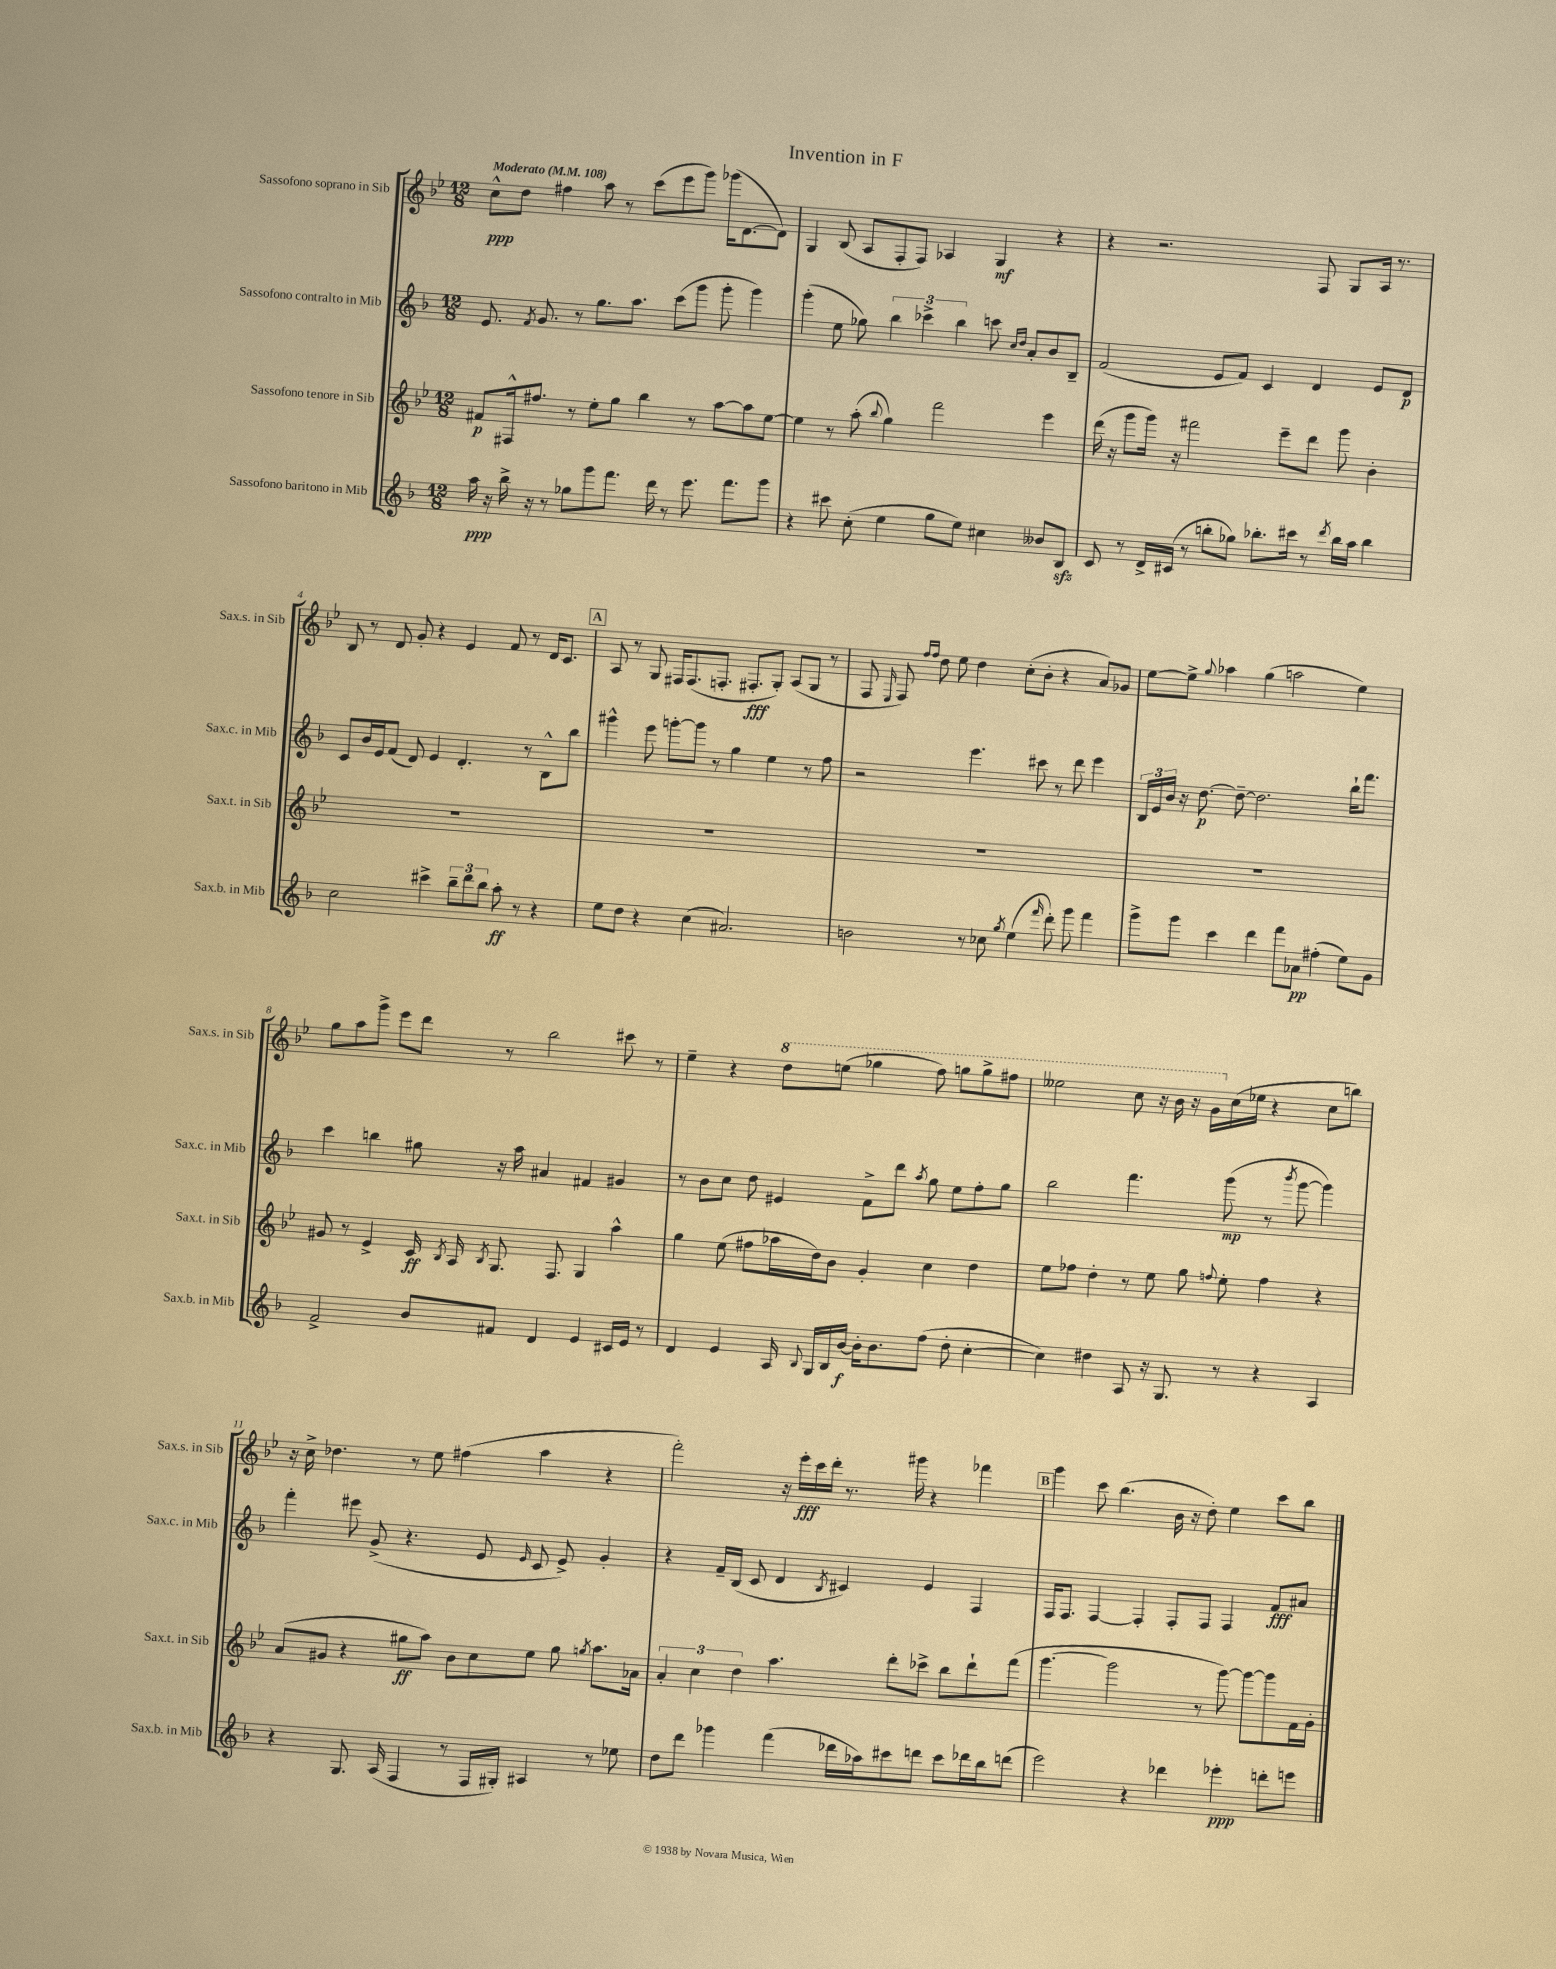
\header { title = "Invention in F" }
<<
\new StaffGroup <<
\new Staff = "s0" \with { instrumentName = "Sassofono soprano in Sib" shortInstrumentName = "Sax.s. in Sib" } {
    \clef treble \key bes \major \numericTimeSignature \time 12/8 \tempo "Moderato" 4 = 108
    \autoBeamOff c''8[-^\ppp d''8] fis''4 a''8 r8 c'''8[( ees'''8 g'''8]) ges'''16[( d'8.~ d'8]) |
    g4 bes8( a8[ f8-. f8]) aes4 g4\mf r4 |
    r4 r2. f8 g8[ a16] r8. |
    bes8 r8 d'8 g'8-. r4 ees'4 f'8 r8 d'16[ c'8.] |
    \mark \markup { \box "A" } a8 r8 g8 fis16[ fis8.( f8.]-. fis8.[-.\fff g8]-.) a8[( g8] r8 |
    f8 \grace { ees16 } f8) \grace { f''16[ f''16] } d''8 ees''8 d''4 c''8[-.( bes'8]-. r4 a'8[) ges'8] |
    ees''8[~ ees''8]-> \appoggiatura { g''8 } aes''4 g''4( a''2 ees''4) |
    g''8[ a''8 g'''8]-> ees'''8[ d'''8] r8 bes''2 cis'''8 r8 |
    ees''4-- r4 \ottava #1 d'''8[ e'''8]( ges'''4 f'''8) g'''8[ g'''8-> fis'''8] |
    eeses'''2 c'''8 r16 bes''16 r16 g''16[ \ottava #0 c''16( ees''!16] r4 c''8[ b''8]) |
    r16 c''16-> des''4. r8 ees''8 fis''4( a''4 r4 |
    f'''2-.) r16 ees'''16[-.\fff c'''16 d'''16]-. r8. gis'''16 r4 fes'''4 |
    \mark \markup { \box "B" } g'''4 c'''8 bes''4.( bes'16 r16 d''8-.) ees''4 c'''8[ bes''8] \bar "|." |
}
\new Staff = "s1" \with { instrumentName = "Sassofono contralto in Mib" shortInstrumentName = "Sax.c. in Mib" } {
    \clef treble \key f \major \numericTimeSignature \time 12/8
    \autoBeamOff e'8. \acciaccatura { f'8 } g'8. r8 g''8.[ a''8.] c'''8[( g'''8] g'''8-. g'''4) |
    g'''4-.( e''8 ges''8) \tuplet 3/2 { bes''4 ces'''4-> bes''4 } c'''8 \grace { c''16[ d''16] } a'8[-. bes'8 bes8]-- |
    f'2( e'8[ f'8]) c'4 d'4 e'8[ d'8]\p |
    c'8[ bes'16 e'16 f'8]( d'8) e'4 d'4.-. r8 bes8[-^ bes''8] |
    \mark \markup { \box "A" } gis'''4-^ e'''8 g'''8[~-. g'''8] r8 g''4 e''4 r8 f''8 |
    r2 e'''4. cis'''8 r8 d'''8 e'''4 |
    \tuplet 3/2 { bes16[ e'16 bes'16] } r16 d''8.~\p d''8~-- d''2. bes''16[-! f'''8.] |
    c'''4 b''4 gis''8 r16 a''16 ais'4 fis'4 gis'4 |
    r8 bes'8[ c''8] d''8 eis'4 f'8[-> d'''8] \acciaccatura { a''8 } g''8 e''8[ f''8-. g''8] |
    bes''2 f'''4. g'''8\mp( r8 \acciaccatura { bes'''8 } g'''8~ g'''4) |
    f'''4-. eis'''8 g'8->( r4. e'8 \grace { e'16 } c'8 e'8->) g'4-. |
    r4 f'16[-- bes16]( c'8 d'4 \acciaccatura { bes8 } cis'4) e'4 f4 |
    \mark \markup { \box "B" } f16[ f8.] f4~ f4-. f8[-. f8] f4 f'8[\fff ais'8] \bar "|." |
}
\new Staff = "s2" \with { instrumentName = "Sassofono tenore in Sib" shortInstrumentName = "Sax.t. in Sib" } {
    \clef treble \key bes \major \numericTimeSignature \time 12/8
    \autoBeamOff fis'8[\p fis16-^ fis''8.] r8 ees''8[-. g''8] bes''4 r8 a''8[~ a''8 ees''8]~ |
    ees''4 r8 a''8-.( \appoggiatura { bes''8 } g''4) f'''2 ees'''4 |
    d'''16( r16 g'''8[ g'''16]) r16 fis'''2 ees'''8[-- d'''8] g'''8 bes'4-. |
    R1. |
    \mark \markup { \box "A" } R1. |
    R1. |
    R1. |
    gis'8 r8 ees'4-> c'16\ff \acciaccatura { bes8 } a16 \acciaccatura { bes8 } g8. f8. g4 a''4-^ |
    g''4 ees''8( fis''8[ aes''16 d''16) bes'8] g'4-. c''4 d''4 |
    ees''8[ fes''8] d''4-. r8 ees''8 g''8 \appoggiatura { f''8 } ees''8-. f''4 r4 |
    a'8[( gis'8] r4 gis''8[\ff a''8]) bes'8[ c''8 ees''8] gis''8 \acciaccatura { g''8 } a''8.[ aes'16] |
    \tuplet 3/2 { a'4-. c''4 d''4 } a''4. d'''8[-. ces'''8]-> bes''8[ d'''8-! f'''8]( |
    \mark \markup { \box "B" } g'''4.~ g'''2 r8 g'''8~) g'''8[~ g'''8 f'16 g'16]-. \bar "|." |
}
\new Staff = "s3" \with { instrumentName = "Sassofono baritono in Mib" shortInstrumentName = "Sax.b. in Mib" } {
    \clef treble \key f \major \numericTimeSignature \time 12/8
    \autoBeamOff a''16\ppp r16 bes''16-> r16 r8 ges''8[ g'''8 f'''8.] d'''16 r8 e'''8. f'''8.[ g'''8] |
    r4 cis'''8 c''8-.( e''4 g''8[ e''8]) cis''4 beses'8[ bes8]\sfz |
    c'8 r8 d'16[-> cis'16]( r8 b''8[-. ges''8]) bes''8.[-. cis'''16] r8 \acciaccatura { d'''8 } bes''16[ a''16] bes''4 |
    c''2 cis'''4-> \tuplet 3/2 { bes''8[-- d'''8 bes''8] } a''8-.\ff r8 r4 |
    \mark \markup { \box "A" } e''8[ d''8] r4 c''4( ais'2.) |
    b'2 r8 ces''8 \acciaccatura { g''8 } e''4( \grace { f'''16 } d'''8-.) g'''8 f'''4 |
    g'''8[-> g'''8] c'''4 d'''4 f'''8[ aes'8]\pp fis''4-.( e''8[) g'8] |
    f'2-> bes'8[ fis'8] d'4 e'4 cis'16[ e'16] r8 |
    d'4 e'4 a16 \appoggiatura { bes8 } g16[ bes16 bes'16]~\f bes'16[-. bes'8. f''8]( d''8-. c''4~-. |
    c''4) dis''4 a8 r16 g8. r8 r4 a4 |
    r4 g8. a16( f4 r8 f16[ gis16]-.) ais4 r8 ees''8 |
    d''8[ d'''8] ges'''4 f'''4( des'''16[ aes''16) cis'''8 d'''8] cis'''8[ des'''16 bes''16 d'''8]( |
    \mark \markup { \box "B" } e'''2) r4 des'''4 ees'''4-.\ppp d'''8[-. e'''8] \bar "|." |
}
>>
>>
